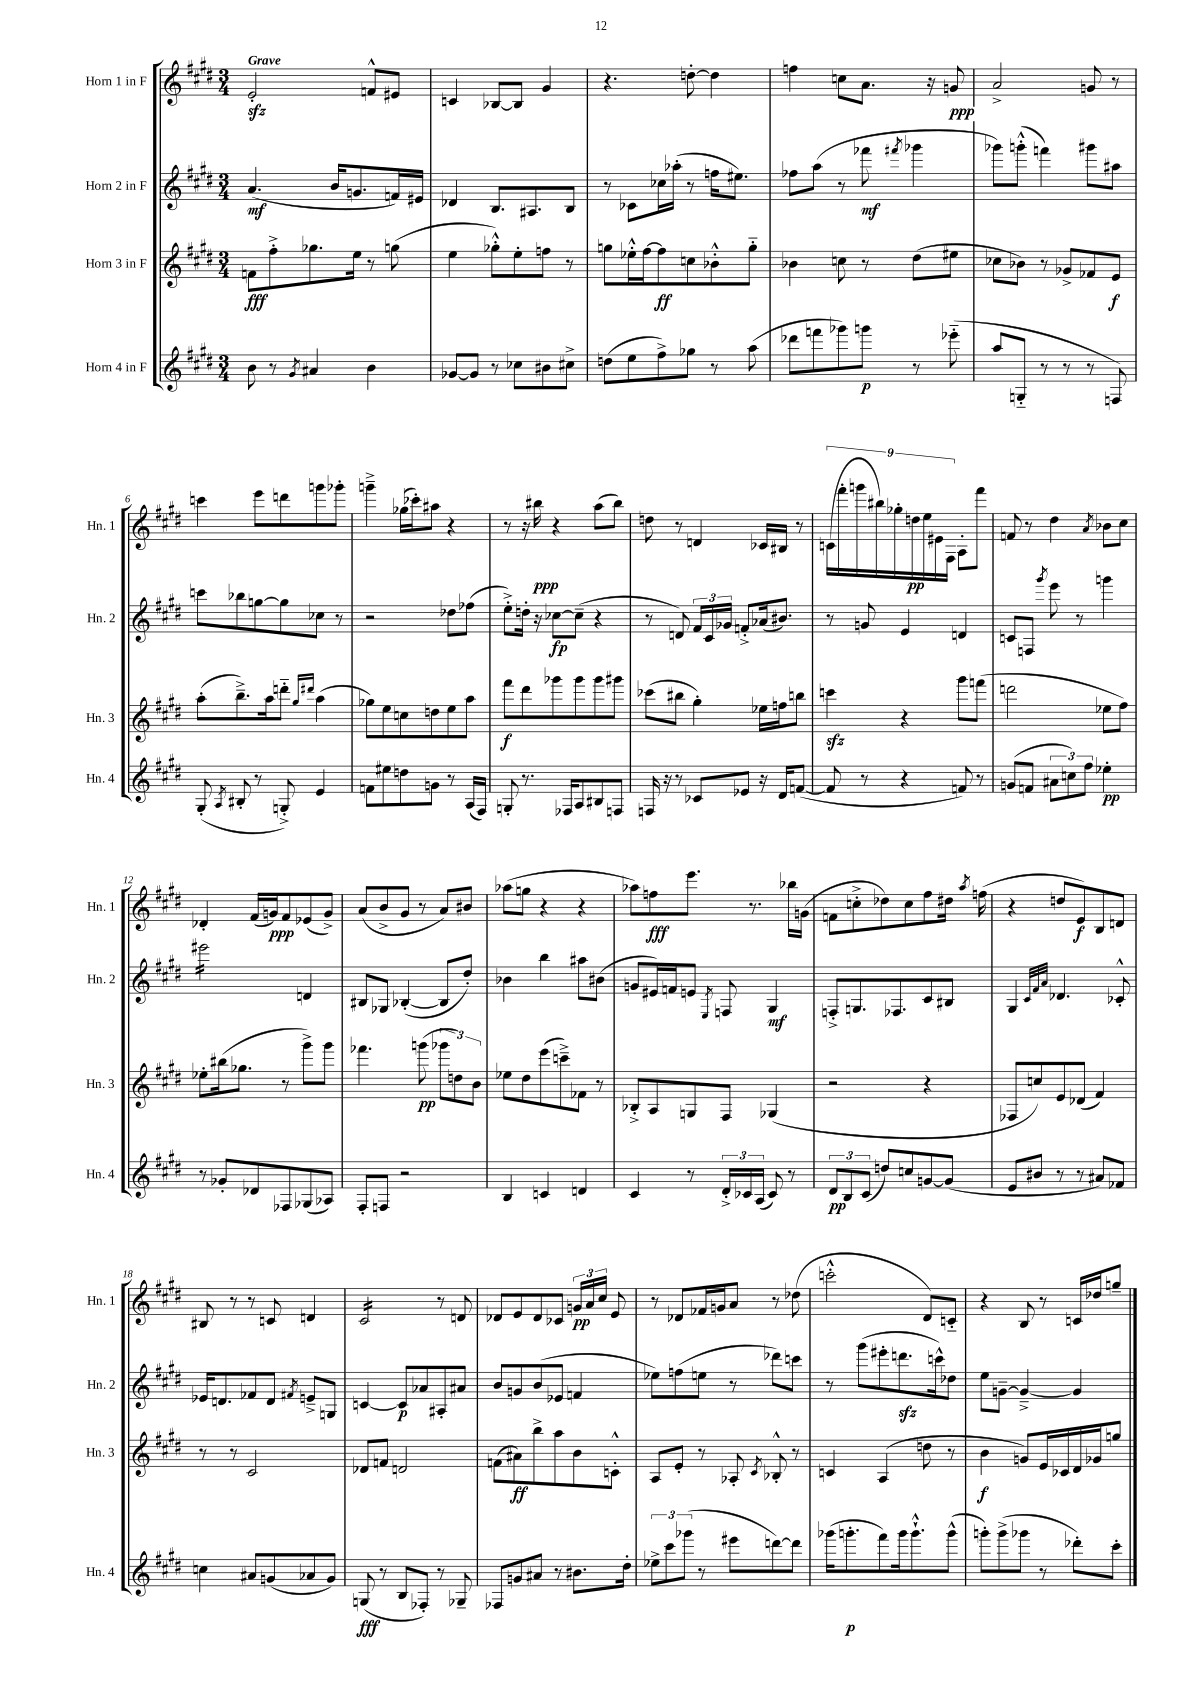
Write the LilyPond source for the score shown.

<<
\new StaffGroup <<
\new Staff = "s0" \with { instrumentName = "Horn 1 in F" shortInstrumentName = "Hn. 1" } {
    \clef treble \key e \major \numericTimeSignature \time 3/4 \tempo "Grave"
    \autoBeamOff e'2-.\sfz f'8[-^ eis'8] |
    c'4 bes8[~ bes8] gis'4 |
    r4. d''8~-. d''4 |
    f''4 c''8[ a'8.] r16 g'8\ppp |
    a'2-> g'8 r8 |
    c'''4 e'''8[ d'''8 g'''8 ges'''8]-. |
    g'''4---> ges''16[( ces'''16-.) ais''8] r4 |
    r8 r16 bis''16\ppp r4 a''8[( bis''8]) |
    d''8 r8 d'4 ces'16[ bis16] r8 |
    \tuplet 9/8 { c'16[( fis'''16-. g'''16 bis''16) ges''16-. d''16\pp e''16 eis'16 fis16] } a8[-. fis'''8] |
    f'8 r8 dis''4 \acciaccatura { a'8 } bes'8[ cis''8] |
    des'4-. fis'16[( g'16\ppp) fis'8 ees'8( g'8]->) |
    a'8[( b'8-> gis'8] r8 a'8[) bis'8] |
    aes''8[( g''8] r4 r4 |
    aes''8[) f''8\fff e'''8.] r8. bes''16[ g'16]( |
    f'8[ c''8-.-> des''8) c''8 fis''8 dis''16] \acciaccatura { a''8 } f''16( |
    r4 d''8[ e'8\f) b8 d'8] |
    bis8 r8 r8 c'8 d'4 |
    cis'2:16 r8 d'8 |
    des'8[ e'8 des'8 ces'8] \tuplet 3/2 { g'16[\pp a'16 cis''16] } e'8 |
    r8 des'8[ fes'16 g'16 a'8] r8 des''8( |
    c'''2-.-^ dis'8[) c'8]-_ |
    r4 b8 r8 c'16[ des''16 g''8]-- \bar "|." |
}
\new Staff = "s1" \with { instrumentName = "Horn 2 in F" shortInstrumentName = "Hn. 2" } {
    \clef treble \key e \major \numericTimeSignature \time 3/4
    \autoBeamOff a'4.\mf( b'16[ g'8. f'16) eis'16] |
    des'4 b8.[ ais8. b8] |
    r8 ces'8[ ces''16 aes''16]-.( r8 f''16[ eis''8.]) |
    fes''8[ a''8]( r8 fes'''8\mf \acciaccatura { fis'''8 } ges'''4 |
    ges'''8[) g'''8]-.-^( f'''4) gis'''8[ ais''8] |
    c'''8[ bes''8 g''8~ g''8 ces''8] r8 |
    r2 des''8[ fes''8]( |
    e''8[-.->) d''16]-. r16 ces''8[~\fp ces''8]--( r4 |
    r8 d'8) \tuplet 3/2 { fis'16[ cis'16 ges'16] } f'8[-.-> aes'16( bis'8.]) |
    r8 g'8 e'4 d'4 |
    c'8[ f8] \acciaccatura { gis'''8 } e'''8 r8 g'''4 |
    eis'''2:16 d'4 |
    bis8[ ges8] bes4~-.( bes8[ dis''8]-.) |
    bes'4 b''4 ais''8[ bis'8]( |
    g'8[ eis'16) f'16 e'8] \acciaccatura { e8 } f8 gis4\mf |
    f8[-.-> g8. fes8. cis'8 bis8] |
    gis4 \grace { cis'32[ fis'32 a'32] } des'4. ces'8-.-^ |
    ees'16[ d'8. fes'8 d'8] \acciaccatura { fis'8 } e'8[---> g8] |
    c'4~ c'8[\p aes'8 ais8-. ais'8] |
    b'8[ g'8 b'8( ees'8] f'4 |
    ees''8[) f''8( e''8] r8 des'''8[) c'''8] |
    r8 gis'''8[( eis'''8-. d'''8.\sfz c'''16-^) des''8] |
    e''8[ g'8]~-- g'4~---> g'4 \bar "|." |
}
\new Staff = "s2" \with { instrumentName = "Horn 3 in F" shortInstrumentName = "Hn. 3" } {
    \clef treble \key e \major \numericTimeSignature \time 3/4
    \autoBeamOff f'8[\fff fis''8-.-> ges''8. e''16] r8 g''8( |
    e''4 ges''8[-.-^) e''8-. f''8] r8 |
    g''8[ ees''16-.-^ fis''16~ fis''8\ff c''8 bes'8-.-^ g''8]-_ |
    bes'4 c''8 r8 dis''8[( eis''8] |
    ces''8[ bes'8]) r8 ges'8[-> fes'8 e'8]\f |
    a''8[-.( b''8.--->) a''16 d'''8]-_ \grace { gis''16[ dis'''16] } a''4( |
    ges''8[) e''8 c''8 d''8 e''8 a''8] |
    fis'''8[\f dis'''8 ges'''8 ges'''8 ges'''8 gis'''8] |
    ces'''8[( bis''8] gis''4-.) ees''16[ f''16 b''8] |
    c'''4\sfz r4 gis'''8[ f'''8]( |
    d'''2 ees''8[ fis''8]) |
    ees''8[-. bis''16( ges''8.] r8 gis'''8[->) gis'''8] |
    fes'''4. g'''8\pp( \tuplet 3/2 { ges'''8[ d''8) b'8] } |
    ees''8[ dis''8 e'''8( c'''8--->) fes'8] r8 |
    bes8[-.-> a8 g8 fis8] ges4( |
    r2 r4 |
    fes8[ c''8) e'8 des'8]( fis'4) |
    r8 r8 cis'2 |
    des'8[ f'8] d'2 |
    f'8[( ais'8\ff) b''8-> a''8 b'8 c'8]-.-^ |
    a8[ e'8]-. r8 aes8-. \acciaccatura { cis'8 } bes8-.-^ r8 |
    c'4 a4( d''8 r8 |
    b'4\f g'8[) e'16 ces'16 dis'16 ges'16 g''8] \bar "|." |
}
\new Staff = "s3" \with { instrumentName = "Horn 4 in F" shortInstrumentName = "Hn. 4" } {
    \clef treble \key e \major \numericTimeSignature \time 3/4
    \autoBeamOff b'8 r8 \acciaccatura { gis'8 } ais'4 b'4 |
    ges'8[~ ges'8] r8 ces''8[ bis'8 cis''8]-> |
    d''8[( e''8 fis''8->) ges''8] r8 a''8( |
    des'''8[ f'''8 ges'''8) g'''8]\p r8 ees'''8-_( |
    a''8[ g8]-_ r8 r8 r8 f8) |
    gis8-.( \acciaccatura { a8 } bis8-. r8 g8-.->) e'4 |
    f'8[ eis''8 d''8 g'8] r8 a16[( fis16]) |
    g8-. r8. fes16[ a8 bis8 f8] |
    f16 r16 r8 ces'8[ ees'8] r16 dis'16[ f'8]~( |
    f'8 r8 r4 f'8) r8 |
    g'8[( f'8] \tuplet 3/2 { ais'8[ c''8) fis''8] } ees''4-.\pp |
    r8 ges'8[-. des'8 fes8 ges8( aes8]) |
    fis8[-. f8] r2 |
    b4 c'4 d'4 |
    cis'4 r8 \tuplet 3/2 { dis'16[-.-> ces'16 a16]( } ces'8) r8 |
    \tuplet 3/2 { dis'8[\pp b8 cis'8]( } d''8[) c''8 g'8~ g'8]( |
    e'8[ bis'8] r8 r8 ais'8[) fes'8] |
    c''4 ais'8[ g'8( aes'8 g'8]) |
    g8\fff( r8 b8[ fes8]-.) r8 ges8-- |
    fes8[ g'8 ais'8] r8 bis'8.[ dis''16]-. |
    \tuplet 3/2 { ees''8[-> cis'''8 ges'''8]( } r8 eis'''8[ d'''8~) d'''8] |
    ges'''16[( g'''8.-.\p fis'''8) g'''16 g'''8.-!-^ g'''8]-^( |
    g'''8[-.) g'''8->( ges'''8] r8 des'''8[-.) cis'''8]-. \bar "|." |
}
>>
>>
